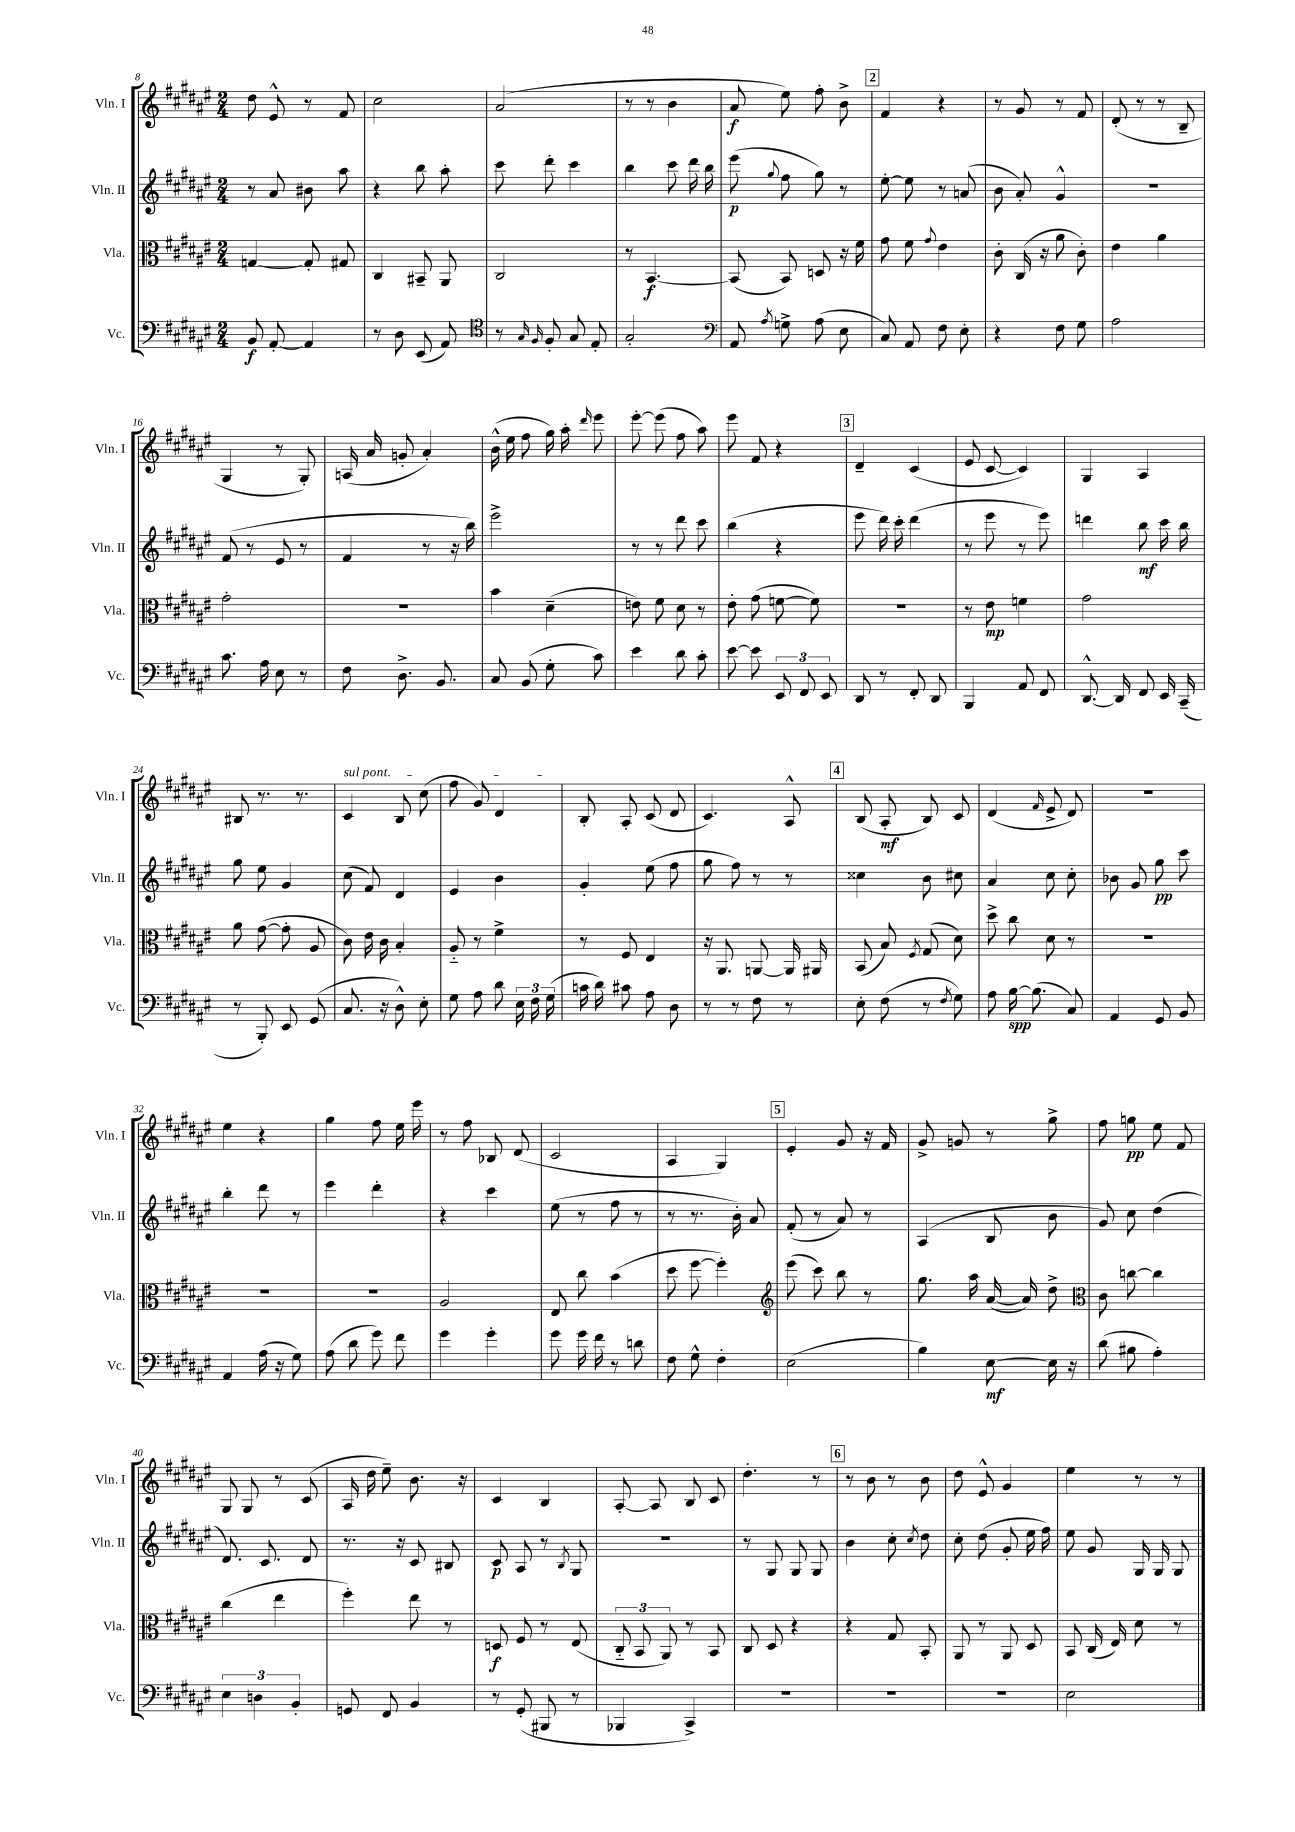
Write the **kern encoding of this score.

**kern	**dynam	**kern	**dynam	**kern	**dynam	**kern	**dynam
*part4	*part4	*part3	*part3	*part2	*part2	*part1	*part1
*staff4	*staff4	*staff3	*staff3	*staff2	*staff2	*staff1	*staff1
*I"Vc.	*	*I"Vla.	*	*I"Vln. II	*	*I"Vln. I	*
*I'Vc.	*	*I'Vla.	*	*I'Vln. II	*	*I'Vln. I	*
*clefF4	*	*clefC3	*	*clefG2	*	*clefG2	*
*k[f#c#g#d#a#e#]	*	*k[f#c#g#d#a#e#]	*	*k[f#c#g#d#a#e#]	*	*k[f#c#g#d#a#e#]	*
*M2/4	*	*M2/4	*	*M2/4	*	*M2/4	*
=8	=8	=8	=8	=8	=8	=8	=8
8BB/	f	[4Gn/	.	8r	.	8dd#\	.
[8AA#'/	.	.	.	8a#/	.	8e#^^/	.
4AA#/]	.	8G'/]	.	8b#X\	.	8r	.
.	.	8G#X/	.	8aa#\	.	8f#/	.
=9	=9	=9	=9	=9	=9	=9	=9
8r	.	4C#/	.	4r	.	2cc#\	.
8D#\	.	.	.	.	.	.	.
(8EE#/	.	8BB#X~/	.	8bb\	.	.	.
8AA#/)	.	8AA#/	.	8aa#'\	.	.	.
=10	=10	=10	=10	=10	=10	=10	=10
*clefC4	*	*	*	*	*	*	*
8r	.	2C#/	.	8ccc#\	.	(2a#/	.
16qqG#/	.	.	.	.	.	.	.
16qqF#/	.	.	.	.	.	.	.
8F#'/	.	.	.	8ddd#'\	.	.	.
8G#/	.	.	.	4ccc#\	.	.	.
8E#'/	.	.	.	.	.	.	.
=11	=11	=11	=11	=11	=11	=11	=11
2G#'/	.	8r	.	4bb\	.	8r	.
.	.	[4.BB/	f	.	.	8r	.
.	.	.	.	8ccc#\	.	4b\	.
.	.	.	.	16ddd#\	.	.	.
.	.	.	.	16bb\	.	.	.
=12	=12	=12	=12	=12	=12	=12	=12
*clefF4	*	*	*	*	*	*	*
8AA#/	.	(8BB/]	.	(8eee#\	p	8a#/	f
8qA#/	.	.	.	8qqgg#/	.	.	.
8Gn^\	.	8BB/)	.	8ff#\	.	8ee#\)	.
(8A#\	.	8Dn/	.	8gg#\)	.	8ff#'\	.
8E#\	.	16r	.	8r	.	8b^\	.
.	.	16f#\	.	.	.	.	.
!!LO:REH:place=s1:t=2
=13	=13	=13	=13	=13	=13	=13	=13
8C#/)	.	8g#\	.	[8ee#'\	.	4f#/	.
8AA#/	.	8f#\	.	8ee#\]	.	.	.
.	.	8qqg#/	.	.	.	.	.
8F#\	.	4e#\	.	8r	.	4r	.
8E#'\	.	.	.	(8an/	.	.	.
=14	=14	=14	=14	=14	=14	=14	=14
4r	.	8c#'\	.	8b\	.	8r	.
.	.	(16C#/	.	8a#'/)	.	8g#/	.
.	.	16r	.	.	.	.	.
8F#\	.	8a#\	.	4g#^^/	.	8r	.
8G#\	.	8c#'\)	.	.	.	8f#/	.
=15	=15	=15	=15	=15	=15	=15	=15
2A#\	.	4e#\	.	2r	.	(8d#'/	.
.	.	.	.	.	.	8r	.
.	.	4a#\	.	.	.	8r	.
.	.	.	.	.	.	8B~/	.
!!LO:LB:g=z
=16	=16	=16	=16	=16	=16	=16	=16
8.c#\	.	2g#'\	.	(8f#/	.	4G#/	.
.	.	.	.	8r	.	.	.
16A#\	.	.	.	.	.	.	.
8E#\	.	.	.	8e#/	.	8r	.
8r	.	.	.	8r	.	8G#'/)	.
=17	=17	=17	=17	=17	=17	=17	=17
8F#\	.	2r	.	4f#/	.	(16An/	.
.	.	.	.	.	.	16a#/	.
8.D#^\	.	.	.	.	.	8gn'/	.
.	.	.	.	8r	.	4a#'/)	.
8.BB/	.	.	.	.	.	.	.
.	.	.	.	16r	.	.	.
.	.	.	.	16bb\)	.	.	.
=18	=18	=18	=18	=18	=18	=18	=18
8C#/	.	4b\	.	2eee#^\	.	(16b^^\	.
.	.	.	.	.	.	16ee#\	.
(8BB/	.	.	.	.	.	8ff#\	.
8G#'\	.	(4d#~\	.	.	.	16gg#\)	.
.	.	.	.	.	.	16aa#'\	.
.	.	.	.	.	.	16qqddd#/	.
8c#\)	.	.	.	.	.	8eee#\	.
=19	=19	=19	=19	=19	=19	=19	=19
4e#\	.	8en\)	.	8r	.	[8eee#'\	.
.	.	8f#\	.	8r	.	(8eee#\]	.
8d#\	.	8d#\	.	8ddd#\	.	8ff#\	.
8c#'\	.	8r	.	8ccc#\	.	8aa#\)	.
=20	=20	=20	=20	=20	=20	=20	=20
[8e#\	.	8e#'\	.	(4bb\	.	8eee#\	.
8e#\]	.	(8g#\	.	.	.	8f#/	.
12EE#/	.	[8fn\	.	4r	.	4r	.
12FF#/	.	.	.	.	.	.	.
.	.	8f\])	.	.	.	.	.
12EE#/	.	.	.	.	.	.	.
!!LO:REH:place=s1:t=3
=21	=21	=21	=21	=21	=21	=21	=21
8DD#/	.	2r	.	8eee#\	.	4d#~/	.
8r	.	.	.	16ddd#\)	.	.	.
.	.	.	.	16ccc#'\	.	.	.
8FF#'/	.	.	.	(4ddd#\	.	(4c#/	.
8DD#/	.	.	.	.	.	.	.
=22	=22	=22	=22	=22	=22	=22	=22
4BBB/	.	8r	.	8r	.	8e#/	.
.	.	8e#\	mp	8eee#\	.	[8c#/	.
8AA#/	.	4fn\	.	8r	.	4c#/])	.
8FF#/	.	.	.	8eee#\)	.	.	.
=23	=23	=23	=23	=23	=23	=23	=23
[8.DD#^^/	.	2g#\	.	4dddn\	.	4G#/	.
16DD#/]	.	.	.	.	.	.	.
8FF#/	.	.	.	8bb\	mf	4A#/	.
16EE#/	.	.	.	16ccc#\	.	.	.
(16CC#~/	.	.	.	16bb\	.	.	.
!!LO:LB:g=z
=24	=24	=24	=24	=24	=24	=24	=24
8r	.	8a#\	.	8gg#\	.	8B#X/	.
8BBB'/)	.	([8g#\	.	8ee#\	.	8.r	.
8EE#/	.	8g#'\]	.	4g#/	.	.	.
.	.	.	.	.	.	8.r	.
(8GG#/	.	8A#/	.	.	.	.	.
=25	=25	=25	=25	=25	=25	=25	=25
!	!	!	!	!	!	!LO:TX:a:i:t=sul pont.	!
8.C#/	.	8c#\)	.	(8cc#\	.	4c#/	.
.	.	16e#\	.	8f#/)	.	.	.
16r	.	16c#\	.	.	.	.	.
8D#^^\)	.	4B'/	.	4d#/	.	8B/	.
8E#'\	.	.	.	.	.	(8cc#\	.
=26	=26	=26	=26	=26	=26	=26	=26
8G#\	.	8A#/	.	4e#/	.	8ff#\	.
8A#\	.	8r	.	.	.	8g#/)	.
8d#\	.	4f#^\	.	4b\	.	4d#/	.
24E#\	.	.	.	.	.	.	.
24F#\	.	.	.	.	.	.	.
(24G#\	.	.	.	.	.	.	.
=27	=27	=27	=27	=27	=27	=27	=27
16cn\	.	8r	.	4g#'/	.	8B'/	.
16d#\)	.	.	.	.	.	.	.
8c#X\	.	8F#/	.	.	.	8A#'/	.
8A#\	.	4E#/	.	(8ee#\	.	(8c#/	.
8D#\	.	.	.	8ff#\	.	8d#/	.
=28	=28	=28	=28	=28	=28	=28	=28
8r	.	16r	.	8gg#\	.	4.c#/)	.
.	.	8.AA#/	.	.	.	.	.
8r	.	.	.	8ff#\)	.	.	.
8F#\	.	[8AAn/	.	8r	.	.	.
8r	.	16AA/]	.	8r	.	8A#^^/	.
.	.	16AA#X/	.	.	.	.	.
!!LO:REH:place=s1:t=4
=29	=29	=29	=29	=29	=29	=29	=29
8E#'\	.	(8BB/	.	4cc##X\	.	(8B/	.
(8F#\	.	8B/)	.	.	.	8A#'/	mf
.	.	8qF#/	.	.	.	.	.
8r	.	(8G#/	.	8b\	.	8B/)	.
8qF#/	.	.	.	.	.	.	.
8G#\)	.	8d#\)	.	8cc#X\	.	8c#/	.
=30	=30	=30	=30	=30	=30	=30	=30
8A#\	.	8dd#^\	.	4a#/	.	(4d#/	.
[16B\	spp	8cc#\	.	.	.	.	.
(8.B\]	.	.	.	.	.	.	.
.	.	.	.	.	.	16qqf#/	.
.	.	8d#\	.	8cc#\	.	8e#^/	.
8C#/)	.	8r	.	8cc#'\	.	8d#/)	.
=31	=31	=31	=31	=31	=31	=31	=31
4AA#/	.	2r	.	8b-X\	.	2r	.
.	.	.	.	8g#/	.	.	.
8GG#/	.	.	.	8gg#\	pp	.	.
8BB/	.	.	.	8ccc#\	.	.	.
!!LO:LB:g=z
=32	=32	=32	=32	=32	=32	=32	=32
4AA#/	.	2r	.	4bb'\	.	4ee#\	.
(16A#\	.	.	.	8ddd#\	.	4r	.
16r	.	.	.	.	.	.	.
8G#\)	.	.	.	8r	.	.	.
=33	=33	=33	=33	=33	=33	=33	=33
(8A#\	.	2r	.	4eee#\	.	4gg#\	.
8d#\	.	.	.	.	.	.	.
8g#\)	.	.	.	4ddd#'\	.	8ff#\	.
8f#\	.	.	.	.	.	16ee#\	.
.	.	.	.	.	.	16eee#\	.
=34	=34	=34	=34	=34	=34	=34	=34
4g#\	.	2A#/	.	4r	.	8r	.
.	.	.	.	.	.	8ff#\	.
4g#'\	.	.	.	4ccc#\	.	8B-X/	.
.	.	.	.	.	.	(8d#/	.
=35	=35	=35	=35	=35	=35	=35	=35
8g#\	.	8E#/	.	(8ee#\	.	2c#/	.
16g#\	.	8cc#\	.	8r	.	.	.
16f#\	.	.	.	.	.	.	.
8r	.	(4b\	.	8ff#\	.	.	.
8dn\	.	.	.	8r	.	.	.
=36	=36	=36	=36	=36	=36	=36	=36
8F#\	.	8dd#\	.	8r	.	4A#/	.
8G#^^\	.	[8ff#\	.	8.r	.	.	.
4F#'\	.	4ff#'\])	.	.	.	4G#/)	.
.	.	.	.	16b'\)	.	.	.
.	.	.	.	8a#/	.	.	.
!!LO:REH:place=s1:t=5
=37	=37	=37	=37	=37	=37	=37	=37
*	*	*clefG2	*	*	*	*	*
(2E#\	.	(8eee#\	.	(8f#'/	.	4e#'/	.
.	.	8ccc#\)	.	8r	.	.	.
.	.	8bb\	.	8a#/)	.	8g#/	.
.	.	8r	.	8r	.	16r	.
.	.	.	.	.	.	16f#/	.
=38	=38	=38	=38	=38	=38	=38	=38
4B\)	.	8.gg#\	.	(4A#/	.	8g#^/	.
.	.	.	.	.	.	8gn/	.
.	.	16aa#\	.	.	.	.	.
[8E#\	mf	([16a#/	.	8B/	.	8r	.
.	.	16a#/])	.	.	.	.	.
16E#\]	.	8dd#^\	.	8b\	.	8gg#^\	.
16r	.	.	.	.	.	.	.
=39	=39	=39	=39	=39	=39	=39	=39
*	*	*clefC3	*	*	*	*	*
(8d#\	.	8c#\	.	8g#/)	.	8ff#\	.
8B#X\	.	[8ccn\	.	8cc#\	.	8ggn\	pp
4A#'\)	.	4cc\]	.	(4dd#\	.	8ee#\	.
.	.	.	.	.	.	8f#/	.
!!LO:LB:g=z
=40	=40	=40	=40	=40	=40	=40	=40
6E#\	.	(4cc#\	.	8.d#/)	.	8G#/	.
.	.	.	.	.	.	8G#/	.
6Dn\	.	.	.	.	.	.	.
.	.	.	.	8.c#/	.	.	.
.	.	4ee#\	.	.	.	8r	.
6BB'/	.	.	.	.	.	.	.
.	.	.	.	8d#/	.	(8c#/	.
=41	=41	=41	=41	=41	=41	=41	=41
8GGn/	.	4ff#'\)	.	8.r	.	16A#/	.
.	.	.	.	.	.	16dd#\	.
8FF#/	.	.	.	.	.	8ee#~\)	.
.	.	.	.	16r	.	.	.
4BB/	.	8ee#\	.	8c#/	.	8.b\	.
.	.	8r	.	8B#X/	.	.	.
.	.	.	.	.	.	16r	.
=42	=42	=42	=42	=42	=42	=42	=42
8r	.	8Dn/	f	8c#/	p	4c#/	.
(8GG#'/	.	8F#/	.	8A#/	.	.	.
8BBB#X/	.	8r	.	8r	.	4B/	.
.	.	.	.	8qB/	.	.	.
8r	.	(8E#/	.	8G#/	.	.	.
=43	=43	=43	=43	=43	=43	=43	=43
4BBB-X/	.	12C#/	.	2r	.	[8A#'/	.
.	.	12BB/	.	.	.	.	.
.	.	.	.	.	.	8A#/]	.
.	.	12AA#/)	.	.	.	.	.
4CC#^/)	.	8r	.	.	.	8B/	.
.	.	8BB/	.	.	.	8c#/	.
=44	=44	=44	=44	=44	=44	=44	=44
2r	.	8C#/	.	8r	.	4.dd#'\	.
.	.	8D#/	.	8G#/	.	.	.
.	.	4r	.	8G#/	.	.	.
.	.	.	.	8G#/	.	8r	.
!!LO:REH:place=s1:t=6
=45	=45	=45	=45	=45	=45	=45	=45
2r	.	4r	.	4b\	.	8r	.
.	.	.	.	.	.	8b\	.
.	.	8G#/	.	8cc#'\	.	8r	.
.	.	.	.	8qcc#/	.	.	.
.	.	8BB'/	.	8dd#\	.	8b\	.
=46	=46	=46	=46	=46	=46	=46	=46
2r	.	8AA#/	.	8cc#'\	.	8dd#\	.
.	.	8r	.	(8dd#\	.	8e#^^/	.
.	.	8AA#/	.	8g#'/	.	4g#/	.
.	.	8D#/	.	16ee#\	.	.	.
.	.	.	.	16ff#\)	.	.	.
=47	=47	=47	=47	=47	=47	=47	=47
2E#\	.	8BB/	.	8ee#\	.	4ee#\	.
.	.	(16C#/	.	8g#/	.	.	.
.	.	16E#/)	.	.	.	.	.
.	.	8d#\	.	16G#/	.	8r	.
.	.	.	.	16G#/	.	.	.
.	.	8r	.	8G#/	.	8r	.
==	==	==	==	==	==	==	==
*-	*-	*-	*-	*-	*-	*-	*-
